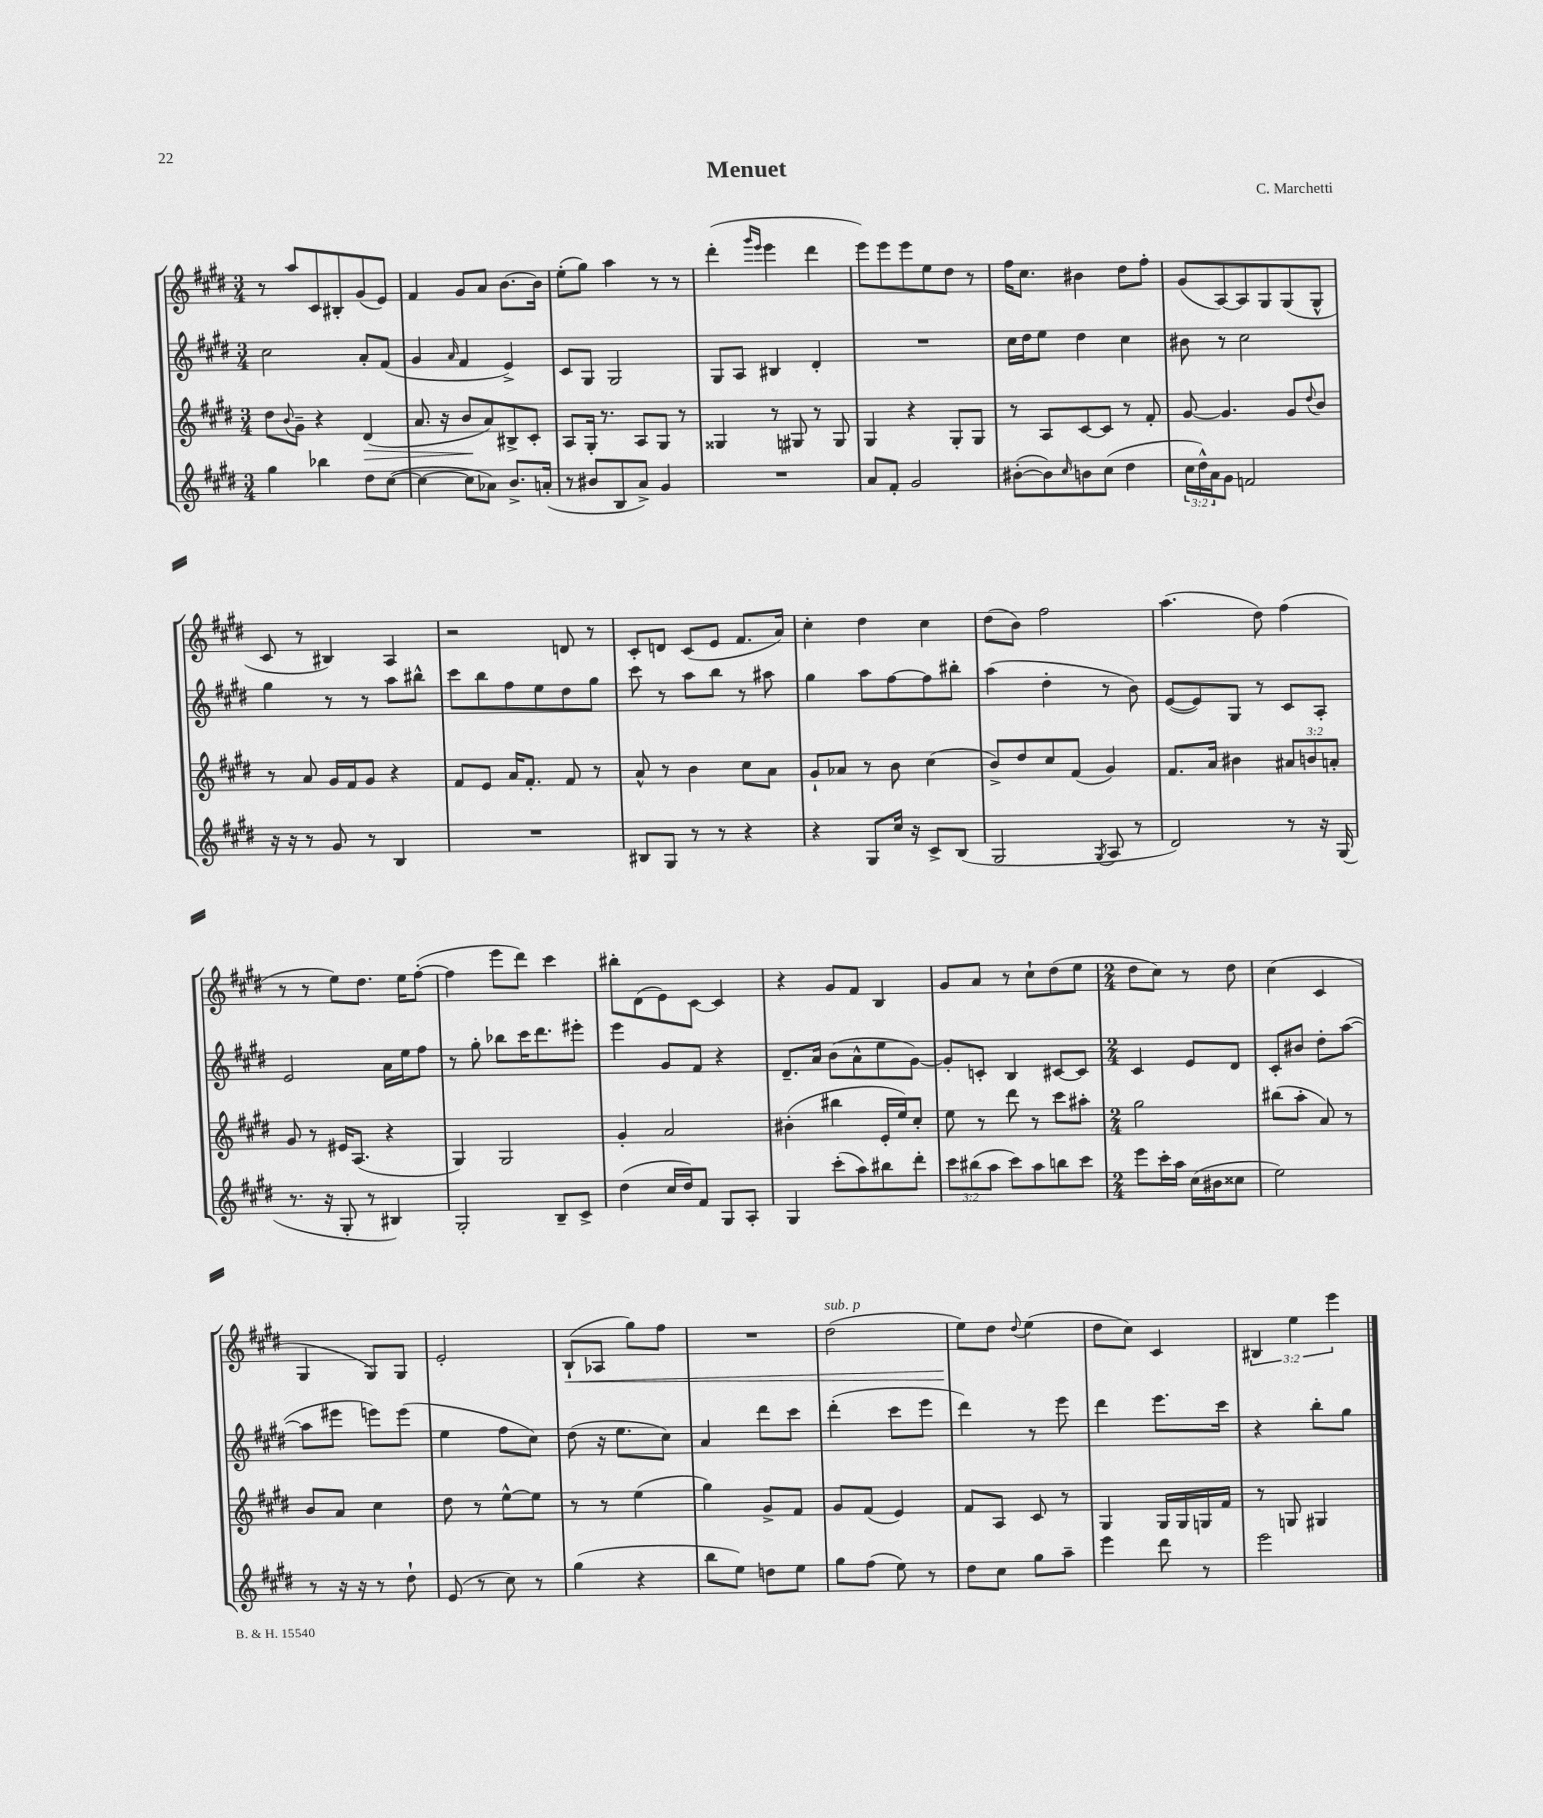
\header { title = "Menuet" composer = "C. Marchetti" }
<<
\new StaffGroup <<
\new Staff = "s0" {
    \clef treble \key e \major \numericTimeSignature \time 3/4 \override Staff.TupletNumber.text = #tuplet-number::calc-fraction-text
    r8 a''8 cis'8 bis8-. gis'8( e'8) |
    fis'4 gis'8 a'8 b'8.~ b'16 |
    e''8-.( gis''8) a''4 r8 r8 |
    dis'''4-.( \grace { gis'''16 e'''16 } e'''4 dis'''4 |
    e'''8) e'''8 e'''8 e''8 dis''8 r8 |
    fis''16 cis''8. bis'4 dis''8 fis''8-. |
    gis'8( a8~) a8 gis8 gis8( gis8-^ |
    cis'8 r8 bis4) a4 |
    r2 d'8 r8 |
    cis'8-. d'8 cis'8( e'8 fis'8. a'16) |
    cis''4-. dis''4 cis''4 |
    dis''8( b'8) fis''2 |
    a''4.( dis''8) fis''4( |
    r8 r8 e''8) dis''8. e''16 fis''8~-.( |
    fis''4 e'''8 dis'''8) cis'''4 |
    bis''8-. dis'8( e'8) cis'8~ cis'4 |
    r4 gis'8 fis'8 b4 |
    gis'8 a'8 r8 cis''8-! dis''8( e''8 |
    \numericTimeSignature \time 2/4 dis''8 cis''8) r8 dis''8 |
    cis''4( cis'4 |
    gis4 gis8) gis8 |
    e'2-. |
    b8-!\<( aes8 gis''8) fis''8 |
    R2 |
    dis''2^\markup { \italic "sub. p" }( |
    e''8\!) dis''8 \appoggiatura { dis''8 } e''4( |
    dis''8 cis''8) cis'4 |
    \tuplet 3/2 { bis4 e''4 e'''4 } \bar "|." |
}
\new Staff = "s1" {
    \clef treble \key e \major \numericTimeSignature \time 3/4
    cis''2 a'8-. fis'8( |
    gis'4 \grace { a'16 } fis'4 e'4->) |
    cis'8 gis8 gis2 |
    gis8 a8 bis4 dis'4-. |
    R2. |
    cis''16 dis''16 e''8 dis''4 cis''4 |
    bis'8 r8 cis''2 |
    gis''4 r8 r8 a''8 bis''8-^ |
    cis'''8 b''8 fis''8 e''8 dis''8 gis''8 |
    cis'''8 r8 a''8 b''8 r8 ais''8 |
    gis''4 a''8 fis''8~ fis''8 bis''8-. |
    a''4( dis''4-. r8 b'8) |
    e'8~( e'8) gis8 r8 cis'8 a8-. |
    e'2 a'16 e''16 fis''8 |
    r8 gis''8-. bes''8 cis'''16 dis'''8. eis'''8-. |
    e'''4 gis'8 fis'8 r4 |
    dis'8.-- a'16 b'8( a'8-^ e''8 gis'8~) |
    gis'8-. c'8-. b4 cis'8~ cis'8 |
    \numericTimeSignature \time 2/4 cis'4 e'8 dis'8 |
    cis'8-. bis'8 dis''8-. a''8~( |
    a''8 eis'''8 e'''8) e'''8( |
    e''4 fis''8 cis''8) |
    dis''8( r16 e''8. cis''8) |
    a'4 dis'''8 cis'''8 |
    dis'''4-.( cis'''8 e'''8 |
    dis'''4) r8 e'''8 |
    dis'''4 e'''8. cis'''16 |
    r4 b''8-. gis''8 \bar "|." |
}
\new Staff = "s2" {
    \clef treble \key e \major \numericTimeSignature \time 3/4 \override Staff.TupletNumber.text = #tuplet-number::calc-fraction-text
    dis''8 \appoggiatura { b'8 } gis'8-- r4 dis'4\>( |
    a'8. r16 b'8\! a'8) bis8-> cis'8-. |
    a8 gis16-. r8. a8 gis8 r8 |
    gisis4 r8 gis8 r8 gis8 |
    gis4 r4 gis8-. gis8 |
    r8 a8 cis'8~ cis'8 r8 fis'8-. |
    gis'8~ gis'4. gis'8 \appoggiatura { dis''8 } b'8 |
    r8 a'8 gis'16 fis'16 gis'8 r4 |
    fis'8 e'8 a'16 fis'8.-. fis'8 r8 |
    a'8-^ r8 b'4 cis''8 a'8 |
    gis'8-! aes'8 r8 b'8 cis''4( |
    b'8->) dis''8 cis''8 fis'8( gis'4) |
    fis'8. a'16 bis'4 \tuplet 3/2 { ais'8 b'8 a'8-. } |
    gis'8 r8 eis'16 a8.( r4 |
    gis4) gis2 |
    gis'4-. a'2 |
    bis'4-.( bis''4 e'16-. e''16) cis''8-. |
    e''8 r8 dis'''8 r8 cis'''8 ais''8-. |
    \numericTimeSignature \time 2/4 gis''2 |
    bis''8( a''8-. a'8) r8 |
    b'8 a'8 cis''4 |
    dis''8 r8 e''8~-^ e''8 |
    r8 r8 e''4( |
    gis''4) gis'8-> fis'8 |
    gis'8 fis'8( e'4) |
    fis'8 a8 cis'8 r8 |
    gis4 gis16 gis16 g16 fis'16 |
    r8 g8 gis4 \bar "|." |
}
\new Staff = "s3" {
    \clef treble \key e \major \numericTimeSignature \time 3/4 \override Staff.TupletNumber.text = #tuplet-number::calc-fraction-text
    gis''4 bes''4 dis''8 cis''8~( |
    cis''4~ cis''8 aes'8) b'8.-> a'16-.( |
    r8 bis'8 b8 a'8->) gis'4 |
    R2. |
    a'8 fis'8-. gis'2 |
    bis'8~-.( bis'8) \grace { cis''16 } b'8 cis''8( dis''4 |
    \tuplet 3/2 { cis''16 dis''16-^) a'16 } gis'8 f'2 |
    r16 r16 r8 gis'8 r8 b4 |
    R2. |
    bis8 gis8 r8 r8 r4 |
    r4 gis8 cis''16 r16 cis'8-> b8( |
    gis2 \acciaccatura { gis8 } a8 r8 |
    dis'2) r8 r16 gis16( |
    r8. r16 gis8-. r8 bis4) |
    gis2-. b8-- cis'8-> |
    dis''4( cis''16 dis''16) fis'8 gis8 a8-. |
    gis4 cis'''8-.( a''8) bis''8 dis'''8-. |
    \tuplet 3/2 { cis'''8 bis''8( a''8 } cis'''8) a''8 b''8 cis'''8 |
    \numericTimeSignature \time 2/4 e'''8 cis'''16-. a''16 cis''16( bis'16 cisis''8 |
    e''2) |
    r8 r16 r16 r8 dis''8-! |
    e'8( r8 cis''8) r8 |
    gis''4( r4 |
    b''8 e''8) d''8 e''8 |
    gis''8 fis''8( e''8) r8 |
    dis''8 cis''8 gis''8 a''8-- |
    e'''4 dis'''8 r8 |
    e'''2 \bar "|." |
}
>>
>>
\layout { \context { \Score \remove "Bar_number_engraver" } }
